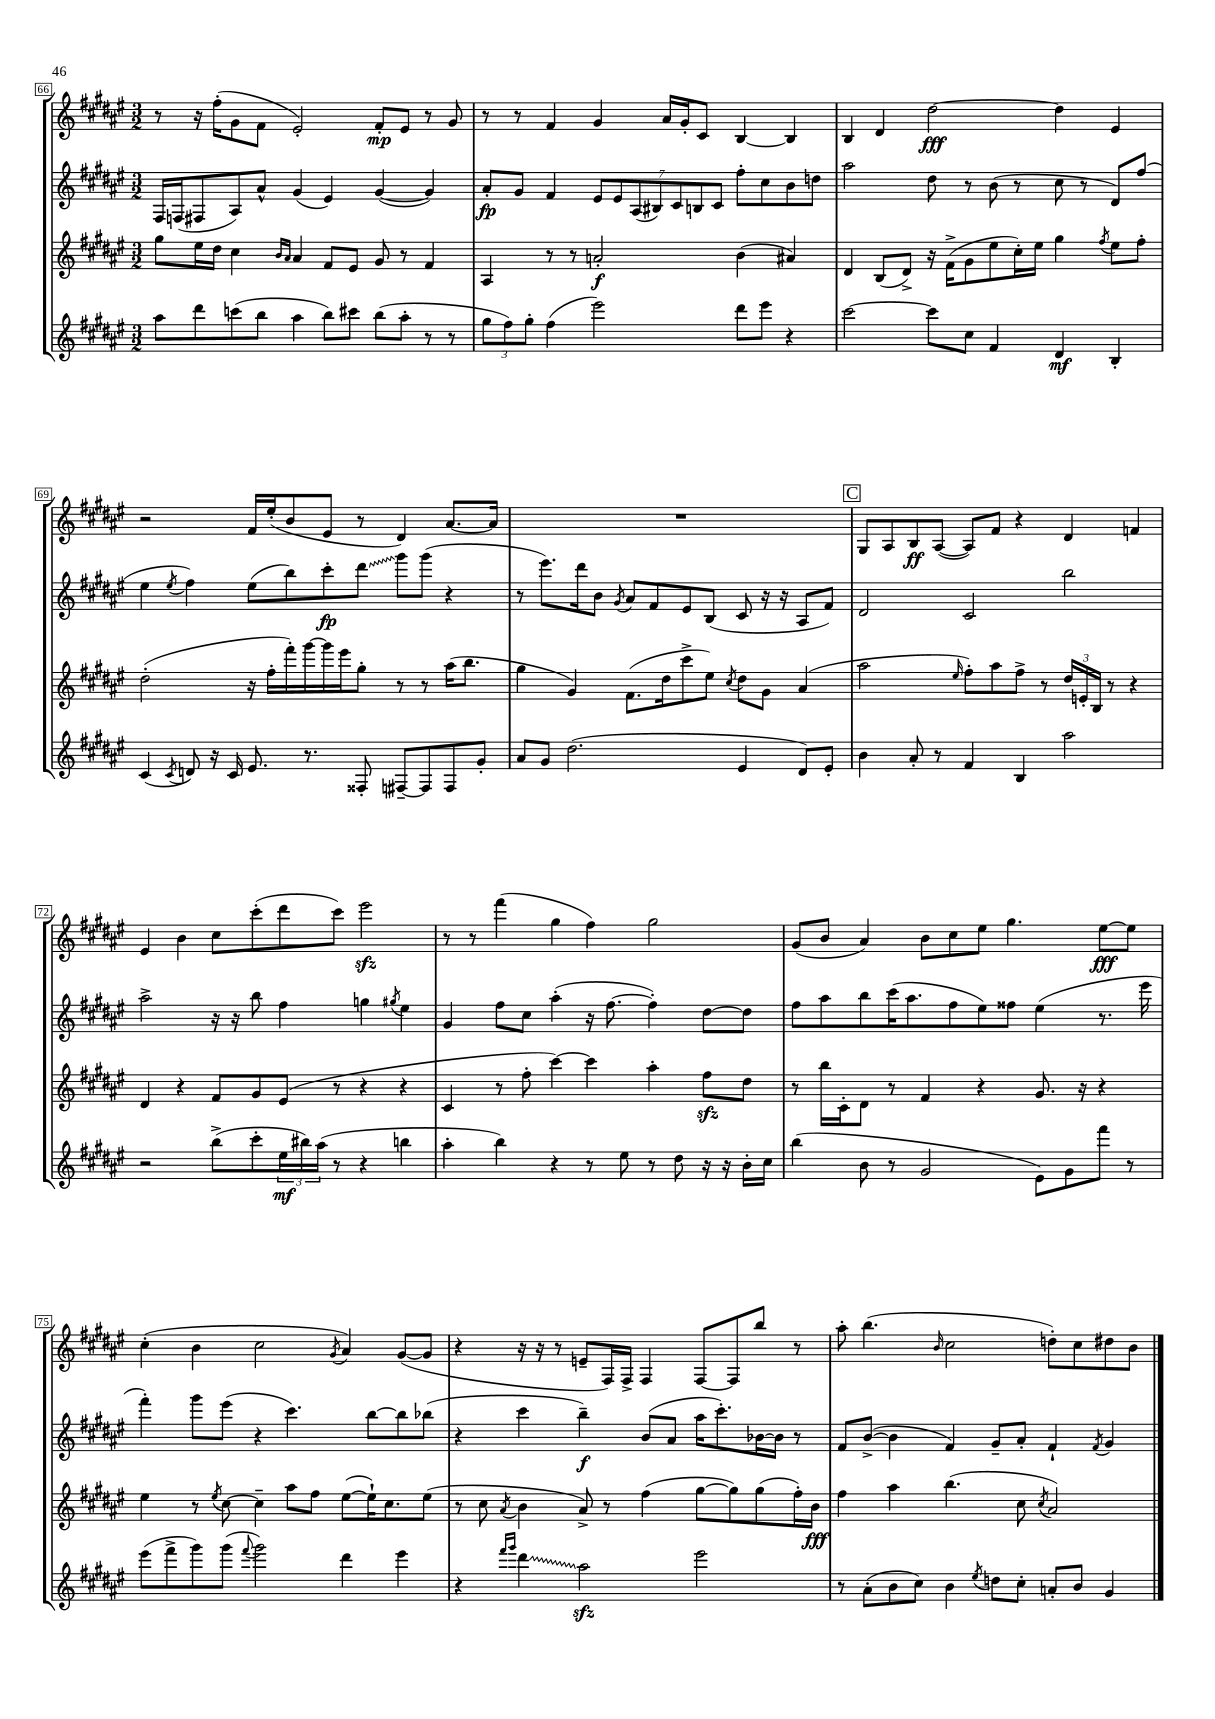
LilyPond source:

<<
\new StaffGroup <<
\new Staff = "s0" {
    \clef treble \key fis \major \numericTimeSignature \time 3/2
    r8 r16 fis''16-.( gis'8 fis'8 eis'2-.) fis'8-.\mp eis'8 r8 gis'8 |
    r8 r8 fis'4 gis'4 ais'16 gis'16-. cis'8 b4~ b4 |
    b4 dis'4 dis''2~\fff dis''4 eis'4 |
    r2 fis'16 eis''16-.( b'8 eis'8 r8 dis'4) ais'8.~ ais'16 |
    R1. |
    \mark \markup { \box "C" } gis8 ais8 b8\ff ais8~( ais8) fis'8 r4 dis'4 f'4 |
    eis'4 b'4 cis''8 cis'''8-.( dis'''8 cis'''8) eis'''2\sfz |
    r8 r8 fis'''4( gis''4 fis''4) gis''2 |
    gis'8( b'8 ais'4) b'8 cis''8 eis''8 gis''4. eis''8~\fff eis''8 |
    cis''4-.( b'4 cis''2 \acciaccatura { gis'8 } ais'4) gis'8~( gis'8 |
    r4 r16 r16 r8 e'8-- fis16) fis16-> fis4 fis8~ fis8 b''8 r8 |
    ais''8-. b''4.( \grace { b'16 } cis''2 d''8-.) cis''8 dis''8 b'8 \bar "|." |
}
\new Staff = "s1" {
    \clef treble \key fis \major \numericTimeSignature \time 3/2
    fis16 f16( fis8 ais8) ais'8-^ gis'4( eis'4) gis'4~( gis'4) |
    ais'8-.\fp gis'8 fis'4 \tuplet 7/4 { eis'8 eis'8 ais8( bis8) cis'8 b8 cis'8 } fis''8-. cis''8 b'8 d''8 |
    ais''2 dis''8 r8 b'8( r8 cis''8 r8 dis'8) fis''8( |
    eis''4 \acciaccatura { eis''8 } fis''4) eis''8( b''8) cis'''8-.\fp \once \override Glissando.style = #'zigzag dis'''8\glissando gis'''8 gis'''8( r4 |
    r8 eis'''8.) dis'''16 b'8 \acciaccatura { gis'8 } ais'8 fis'8 eis'8 b8( cis'8 r16 r16 ais8 fis'8) |
    \mark \markup { \box "C" } dis'2 cis'2 b''2 |
    ais''2-> r16 r16 b''8 fis''4 g''4 \acciaccatura { gis''8 } eis''4 |
    gis'4 fis''8 cis''8 ais''4-.( r16 fis''8.~ fis''4-.) dis''8~ dis''8 |
    fis''8 ais''8 b''8 cis'''16( ais''8. fis''8 eis''8) fisis''8 eis''4( r8. eis'''16 |
    fis'''4-.) gis'''8 eis'''8( r4 cis'''4.) b''8~ b''8 bes''8( |
    r4 cis'''4 b''4--\f) b'8( ais'8 ais''16 cis'''8.-.) bes'16~ bes'16 r8 |
    fis'8 b'8~->( b'4 fis'4) gis'8-- ais'8-. fis'4-! \acciaccatura { fis'8 } gis'4 \bar "|." |
}
\new Staff = "s2" {
    \clef treble \key fis \major \numericTimeSignature \time 3/2
    gis''8 eis''16 dis''16 cis''4 \grace { b'16 ais'16 } ais'4 fis'8 eis'8 gis'8 r8 fis'4 |
    ais4 r8 r8 a'2-.\f b'4( ais'4) |
    dis'4 b8( dis'8->) r16 fis'16->( gis'8 eis''8 cis''16-.) eis''16 gis''4 \acciaccatura { fis''8 } eis''8 fis''8-. |
    dis''2-.( r16 fis''16-. fis'''16-.) gis'''16~ gis'''16 eis'''16 gis''8-. r8 r8 ais''16( b''8. |
    gis''4 gis'4) fis'8.( dis''16 cis'''8-> eis''8) \acciaccatura { cis''8 } dis''8 gis'8 ais'4( |
    \mark \markup { \box "C" } ais''2 \grace { eis''16 } fis''8-.) ais''8 fis''8-> r8 \tuplet 3/2 { dis''16 e'16-. b16 } r8 r4 |
    dis'4 r4 fis'8 gis'8 eis'8( r8 r4 r4 |
    cis'4 r8 fis''8-. cis'''4~) cis'''4 ais''4-. fis''8\sfz dis''8 |
    r8 b''16 cis'16-. dis'8 r8 fis'4 r4 gis'8. r16 r4 |
    eis''4 r8 \acciaccatura { eis''8 } cis''8~ cis''4-- ais''8 fis''8 eis''8~( eis''16-!) cis''8. eis''8( |
    r8 cis''8 \acciaccatura { ais'8 } b'4 ais'8->) r8 fis''4( gis''8~ gis''8) gis''8( fis''16-.) b'16\fff |
    fis''4 ais''4 b''4.( cis''8 \acciaccatura { cis''8 } ais'2) \bar "|." |
}
\new Staff = "s3" {
    \clef treble \key fis \major \numericTimeSignature \time 3/2
    ais''8 dis'''8 c'''8( b''8 ais''4 b''8) cis'''8 b''8( ais''8-. r8 r8 |
    \tuplet 3/2 { gis''8 fis''8) gis''8-. } fis''4( eis'''2) dis'''8 eis'''8 r4 |
    cis'''2~ cis'''8 cis''8 fis'4 dis'4\mf b4-. |
    cis'4( \acciaccatura { cis'8 } d'8) r16 cis'16 eis'8. r8. fisis8-. fis8~-- fis8 fis8 gis'8-. |
    ais'8 gis'8 dis''2.( eis'4 dis'8) eis'8-. |
    \mark \markup { \box "C" } b'4 ais'8-. r8 fis'4 b4 ais''2 |
    r2 b''8->( cis'''8-. \tuplet 3/2 { eis''16\mf bis''16) ais''16( } r8 r4 b''4 |
    ais''4-. b''4) r4 r8 eis''8 r8 dis''8 r16 r16 b'16-. cis''16 |
    b''4( b'8 r8 gis'2 eis'8) gis'8 fis'''8 r8 |
    eis'''8( fis'''8-> gis'''8) gis'''8( \appoggiatura { fis'''8 } gis'''2) dis'''4 eis'''4 |
    r4 \grace { fis'''16 gis'''16 } \once \override Glissando.style = #'zigzag dis'''4\glissando ais''2\sfz eis'''2 |
    r8 ais'8-.( b'8 cis''8) b'4 \acciaccatura { eis''8 } d''8 cis''8-. a'8-. b'8 gis'4 \bar "|." |
}
>>
>>
\layout { \context { \Score currentBarNumber = #66 \override BarNumber.stencil = #(make-stencil-boxer 0.1 0.3 ly:text-interface::print) } }
